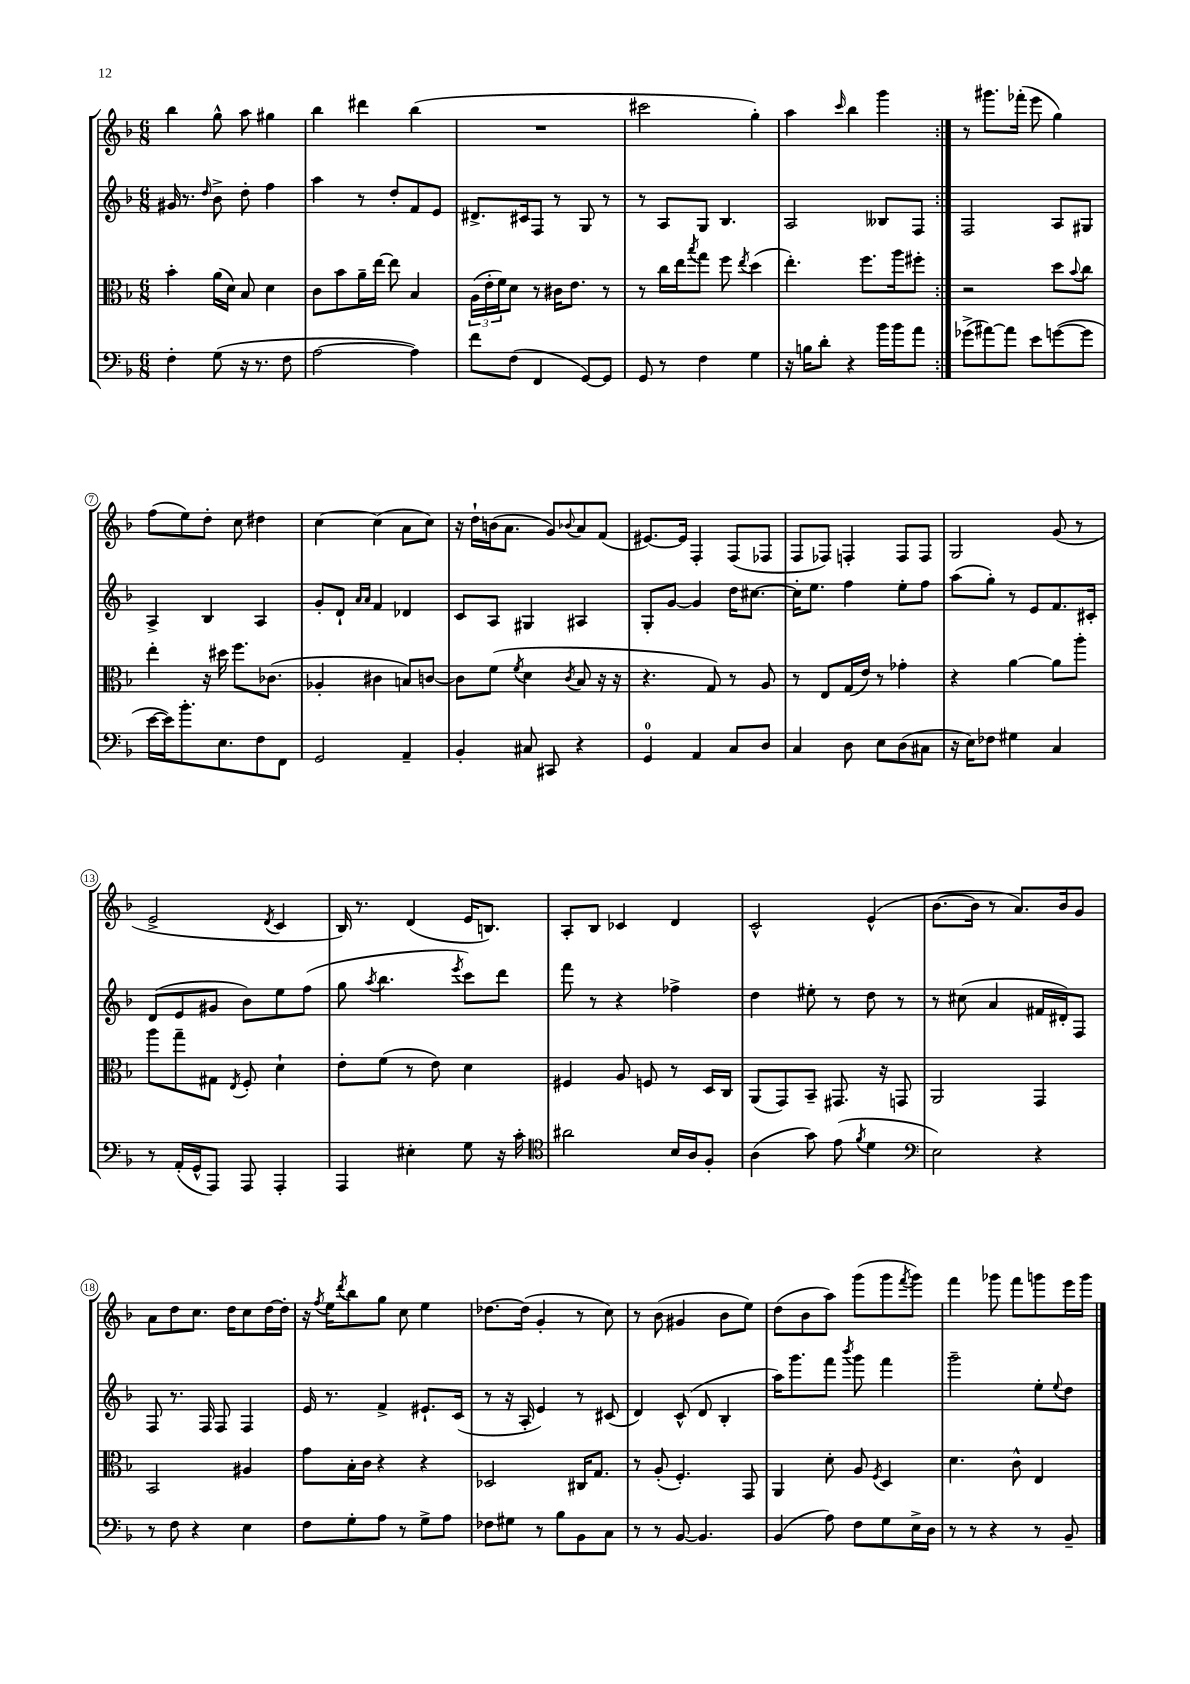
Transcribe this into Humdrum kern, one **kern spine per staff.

**kern	**kern	**kern	**kern
*part4	*part3	*part2	*part1
*staff4	*staff3	*staff2	*staff1
*clefF4	*clefC3	*clefG2	*clefG2
*k[b-]	*k[b-]	*k[b-]	*k[b-]
*M6/8	*M6/8	*M6/8	*M6/8
=1	=1	=1	=1
4F'\	4b-'\	16g#X/	4bb-\
.	.	8.r	.
.	.	16qqdd/	.
(8G\	(16a\LL	8b-^\	8gg^^\
.	16d\JJ)	.	.
16r	8B-/	8dd'\	8aa\
8.r	.	.	.
.	4d\	4ff\	4gg#X\
8F\	.	.	.
=2	=2	=2	=2
[2A\	8c\L	4aa\	4bb-\
.	8b-\	.	.
.	16a~\L	8r	4ddd#X\
.	[16ee\JJ	.	.
.	8ee\]	8dd'/L	.
4A\])	4B-/	8f/	(4bb-\
.	.	8e/J	.
=3	=3	=3	=3
8f\L	(24A\LL	8.d#X^/L	2.r
.	24e'\	.	.
.	24f\J)	.	.
(8F\J	8d\J	.	.
.	.	16c#X/k	.
4FF/	8r	8F/J	.
.	16c#X\KL	8r	.
.	8.e\J	.	.
[8GG/L)	.	8G/	.
8GG/J]	8r	8r	.
=4	=4	=4	=4
8GG/	8r	8r	2ccc#X\
8r	16cc\LL	8A/L	.
.	16ee\J	.	.
.	8qbb-/	.	.
4F\	8gg\J	8G/J	.
.	8ff\	4.B-/	.
.	8qee/	.	.
4G\	(4dd\	.	4gg'\)
=5	=5	=5	=5
16r	4.ee'\)	2A/	4aa\
16Bn\KL	.	.	.
8d'\J	.	.	.
.	.	.	16qqccc/
4r	.	.	4bb-\
.	8.ff\L	.	.
16b-\LL	.	8B--X/L	4ggg\
16b-\J	16aa\k	.	.
8a\J	8ff#X'\J	8F/J	.
=6:|!	=6:|!	=6:|!	=6:|!
(8g-X^\L	2r	2F/	8r
[8a#X\)	.	.	8.ggg#X\L
8a#\J]	.	.	.
.	.	.	(16fff-X'\Jk
8e\L	.	.	8eee\
([8gn\	8dd\L	8A/L	4gg\)
.	8qqb-/	.	.
8g\J]	8cc\J	8G#X/J	.
!!LO:LB:g=z
=7	=7	=7	=7
[16e\LL	4ee'\	4A^/	(8ff\L
16e\J])	.	.	.
8.b-'\	.	.	8ee\)
.	16r	4B-/	8dd'\J
8.E\	16dd#X\	.	.
.	8.ff\L	.	8cc\
8F\	.	4A/	4dd#X\
.	(8.c-X\J	.	.
8FF\J	.	.	.
=8	=8	=8	=8
2GG/	4A-X'/	8g'/L	[4cc\
.	.	8d`/J	.
.	.	16qqa/LL	.
.	.	16qqa/JJ	.
.	4c#X\	4f/	(4cc\]
4AA~/	8Bn/L)	4d-X/	8a\L
.	[8cn/J	.	8cc\J)
=9	=9	=9	=9
4BB-'/	8c\L]	8c/L	16r
.	.	.	16dd`\LL
.	(8f\J	8A/J	(16bn\J
.	.	.	8.a\J
.	8qf/	.	.
8C#X/	4d\	4G#X/	.
8CC#X/	.	.	8g/L)
.	8qc/	.	8qqb-X/
4r	8B-/	4A#X/	8a/
.	16r	.	(8f/J
.	16r	.	.
=10	=10	=10	=10
4GG/	4.r	8G'/L	[8.e#X/L)
.	.	[8g/J	.
.	.	.	16e#/Jk]
4AA/	.	4g/]	4F'/
.	8G/)	.	.
8C/L	8r	16dd\KL	(8F/L
.	.	[8.cc#X\J	.
8D/J	8A/	.	8F-X/J
=11	=11	=11	=11
4C/	8r	16cc#'\KL]	8F/L
.	.	8.ee\J	.
.	8E/L	.	8F-X/J)
8D\	(16G/L	4ff\	4Fn'/
.	16e/JJ)	.	.
8E\L	8r	.	.
(8D\	4g-X'\	8ee'\L	8F/L
8C#X\J	.	8ff\J	8F/J
=12	=12	=12	=12
16r	4r	(8aa\L	2G/
16E\KL)	.	.	.
8F-X\J	.	8gg'\J)	.
4G#X\	[4a\	8r	.
.	.	8e/L	.
4C/	8a\L]	8.f/	(8g/
.	8aa'\J	.	8r
.	.	16c#X'/Jk	.
!!LO:LB:g=z
=13	=13	=13	=13
8r	8aa\L	(8d/L	2e^/
(16AA'/LL	8gg~\	8e/	.
16GG^^/J	.	.	.
8AAA/J)	8G#X\J	8g#X/J	.
.	8qE/	.	.
8AAA/	8F'/	8b-\L)	.
.	.	.	8qd/
4AAA'/	4d`\	8ee\	4c/
.	.	(8ff\J	.
=14	=14	=14	=14
4AAA/	8e'\L	8gg\	16B-/)
.	.	.	8.r
.	.	8qaa/	.
.	(8f\J	4.bb-\	.
4E#X'\	8r	.	(4d/
.	8e\)	.	.
.	.	8qeee/	.
8G\	4d\	8ccc\L)	16e/KL
.	.	.	8.Bn/J)
16r	.	8ddd\J	.
16c'\	.	.	.
=15	=15	=15	=15
*clefC4	*	*	*
2a#X\	4F#X/	8fff\	8A'/L
.	.	8r	8B-/J
.	8A/	4r	4c-X/
.	8Fn/	.	.
16B-/LL	8r	4ff-X^\	4d/
16A/J	.	.	.
8F'/J	16D/LL	.	.
.	16C/JJ	.	.
=16	=16	=16	=16
(4A\	(8AA/L	4dd\	2c^^/
.	8GG/)	.	.
8g\)	8BB-~/J	8ee#X'\	.
(8e\	8.GG#X/	8r	.
8qf/	.	.	.
4d\	.	8dd\	(4e^^/
.	16r	.	.
.	8GGn/	8r	.
=17	=17	=17	=17
*clefF4	*	*	*
2E\)	2AA/	8r	[8.b-\L
.	.	(8cc#X\	.
.	.	.	16b-\Jk]
.	.	4a/	8r
.	.	.	8.a/L)
4r	4GG/	16f#X/LL	.
.	.	16d#X'/J)	16b-/k
.	.	8F/J	8g/J
!!LO:LB:g=z
=18	=18	=18	=18
8r	2BB-/	8F/	8a\L
8F\	.	8.r	8dd\
4r	.	.	8.cc\J
.	.	16F/	.
.	.	8F/	.
.	.	.	16dd\KL
4E\	4A#X/	4F/	8cc\
.	.	.	[16dd\L
.	.	.	16dd'\JJ]
=19	=19	=19	=19
8F\L	8g\L	16e/	16r
.	.	.	8qff/
.	.	8.r	16ee\KL
.	.	.	8qddd/
8G'\	16B-'\L	.	8bb-\
.	16c\JJ	.	.
8A\J	4r	4f^/	8gg\J
8r	.	.	8cc\
8G^\L	4r	8.e#X`/L	4ee\
8A\J	.	.	.
.	.	(16c/Jk	.
=20	=20	=20	=20
8F-X\L	2D-X/	8r	[8.dd-X\L
8G#X\J	.	16r	.
.	.	16A'/	(16dd-\Jk]
8r	.	4e/)	4g'/
8B-\L	.	.	.
8BB-\	16C#X/KL	8r	8r
.	8.G/J	.	.
8C\J	.	(8c#X/	8cc\)
=21	=21	=21	=21
8r	8r	4d/)	8r
8r	(8A'/	.	(8b-\
[8BB-/	4.F'/)	(8c^^/	4g#X/
4.BB-/]	.	8d/	.
.	.	4B-'/	8b-\L
.	8GG/	.	8ee\J)
=22	=22	=22	=22
(4BB-/	4AA/	16aa\KL)	(8dd\L
.	.	8.ggg\	.
.	.	.	8b-\
8A\)	8d'\	8fff\J	8aa\J)
.	.	8qbbb-/	.
8F\L	8A/	8ggg\	(8ggg\L
.	8qF/	.	.
8G\	4D/	4fff\	8ggg\
.	.	.	8qfff/
16E^\L	.	.	8ggg\J)
16D\JJ	.	.	.
=23	=23	=23	=23
8r	4.d\	2ggg~\	4fff\
8r	.	.	.
4r	.	.	8ggg-X\
.	8c^^\	.	8fff\L
8r	4E/	8ee'\L	8gggn\
.	.	8qqee/	.
8BB-~/	.	8dd\J	16eee\L
.	.	.	16ggg\JJ
==	==	==	==
*-	*-	*-	*-
